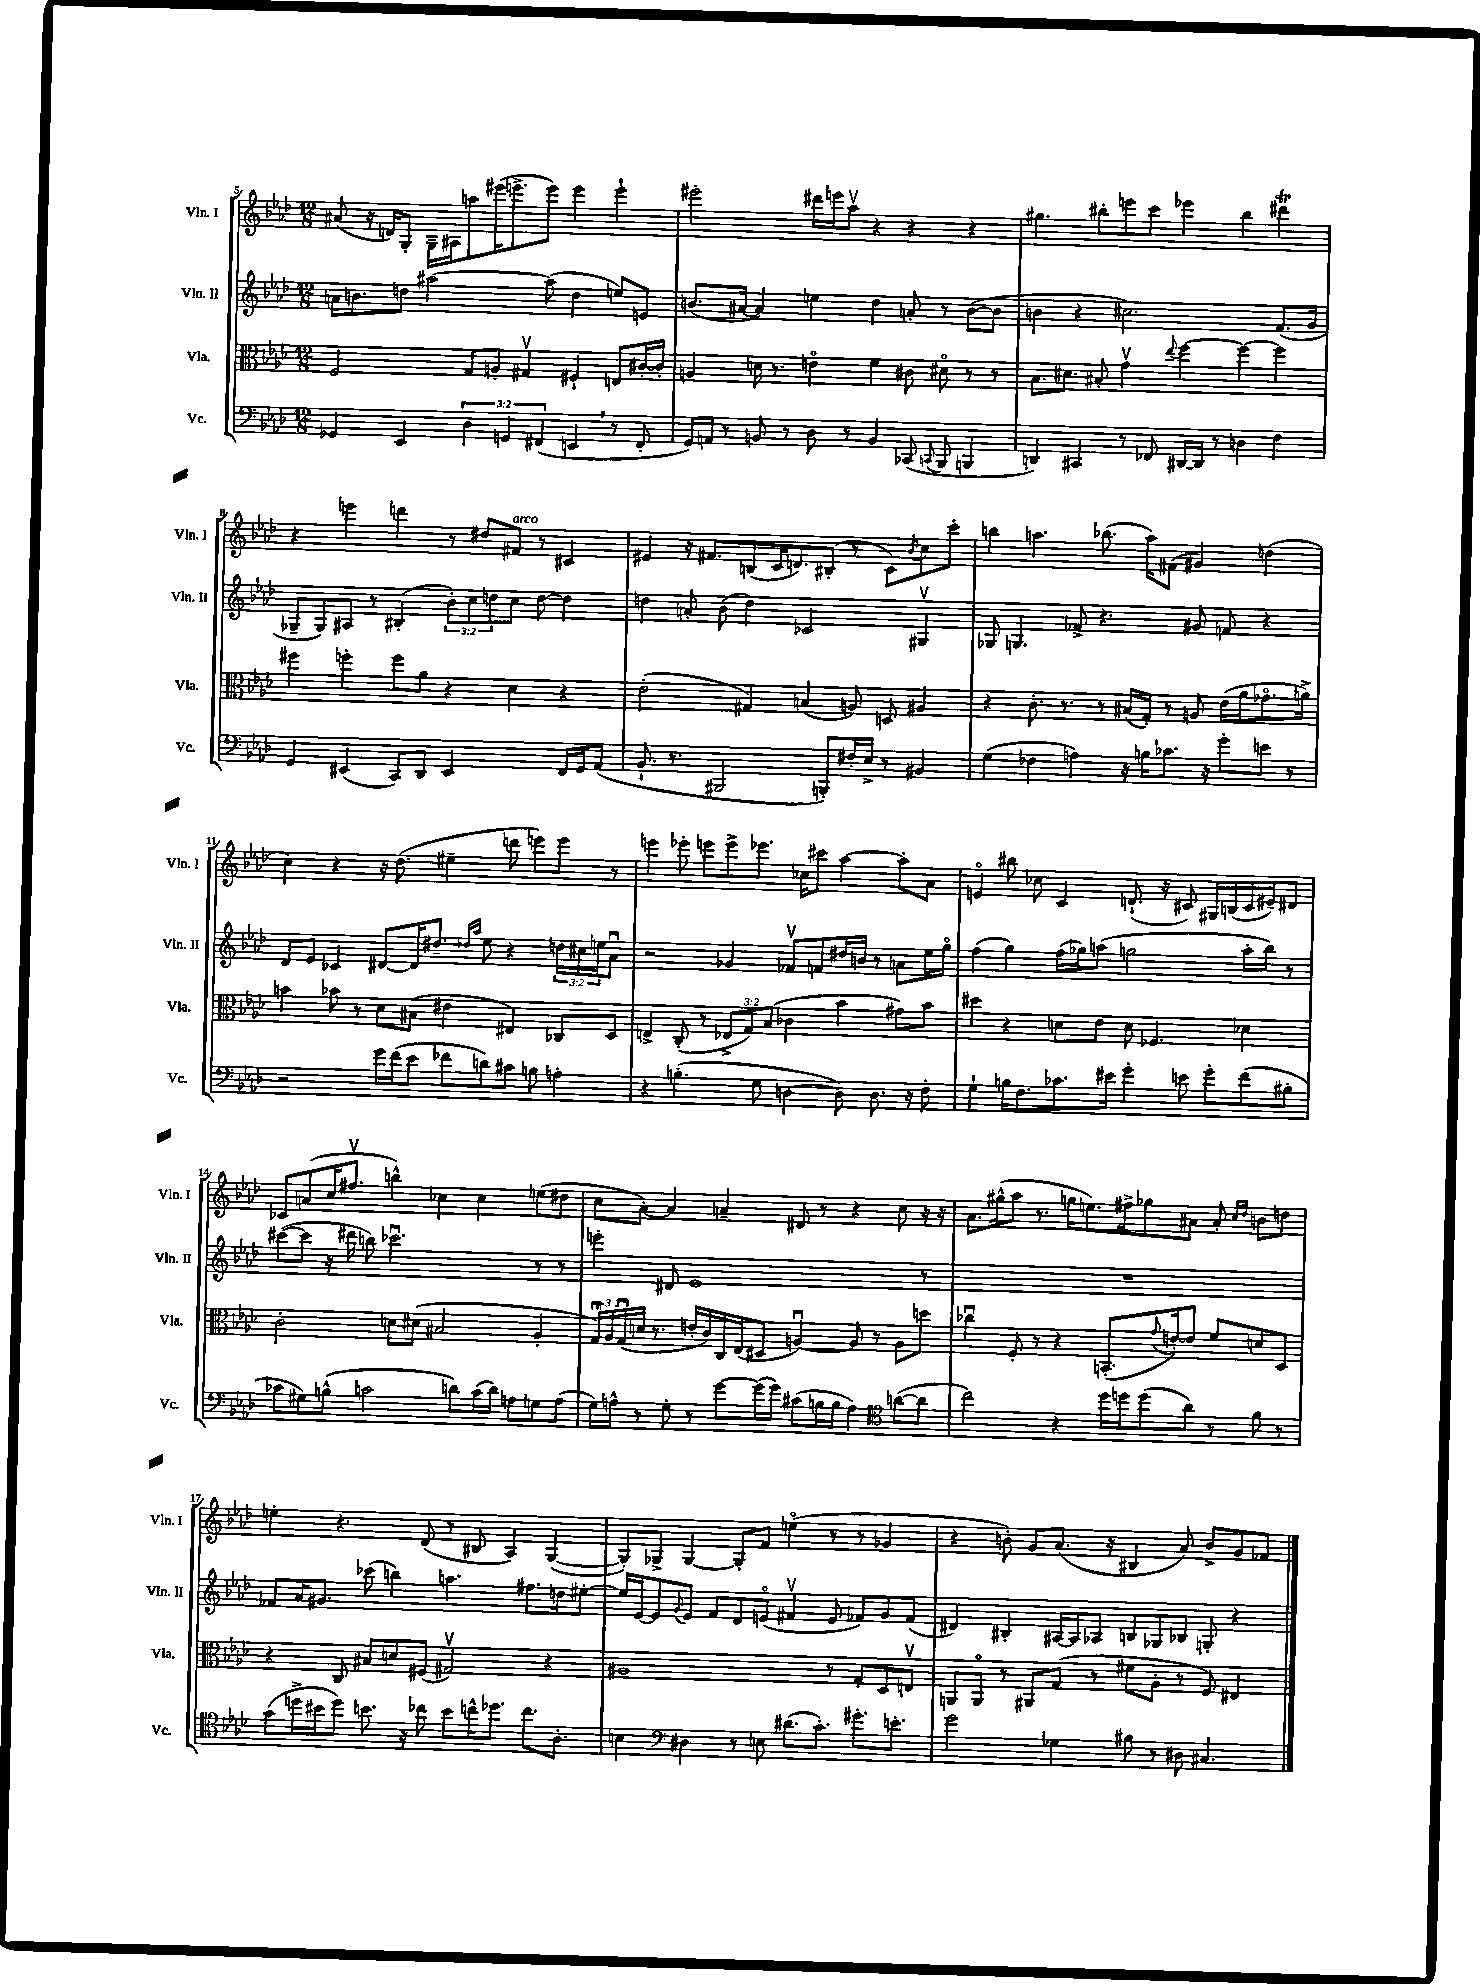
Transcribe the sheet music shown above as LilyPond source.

<<
\new StaffGroup <<
\new Staff = "s0" \with { instrumentName = "Vln. I" shortInstrumentName = "Vln. I" } {
    \clef treble \key aes \major \numericTimeSignature \time 12/8
    ais'8( r16 d'16) g8-. g16-- ais16 a''8 eis'''16( e'''8.-> e'''8) e'''4 e'''4-! |
    eis'''2-. dis'''16 e'''16 aes''8\upbow r4 r4 r4 |
    gis''4. bis''8-. e'''8 c'''8 ees'''4 bis''4 dis'''4\trill |
    r4 e'''4 d'''4 r8 dis''8 fis'8^\markup { \italic "arco" } r8 cis'4 |
    eis'4 r16 fis'8. b8( c'16 d'8.) bis8-.( r8 c'8) \acciaccatura { bes'8 } c''8 c'''8-. |
    b''4 a''4. bes''8.( a''16) fis'8( gis'4) d''4( |
    c''4) r4 r16 des''8.( eis''4-- d'''8 e'''8) e'''8 r8 |
    e'''4 ees'''8-. e'''8 e'''8-> ees'''8. ces''16 cis'''8 aes''4~ aes''8-. aes'8 |
    e'4\flageolet bis''8 ces''8 c'4 d'8.-!( r16 cis'8) gis16 b16( cis'16 eis'16--) dis'8 |
    ces'8 a'8( c''16 fis''8.\upbow b''4-^) ces''4 ces''4 e''8( dis''8 |
    c''8 aes'8~-.) aes'4 a'4-- dis'8 r8 r4 c''8 r16 r16 |
    aes'8. gis''16-^( aes''8 r8. g''16 e''8.) fis''16-> ges''8 ais'8 ais'8-. \grace { c''16 des''16 } b'8 d''8 |
    e''4-. r4. des'8( r8 bis8 aes4) g4~( |
    g8-.) ges8-> ges4~ ges8-. f'8 e''4\flageolet( r8 r8 ges'4 |
    r4 b'8-.) g'8 aes'8.( r16 bis4 aes'8) b'8-> g'8 fes'8 \bar "|." |
}
\new Staff = "s1" \with { instrumentName = "Vln. II" shortInstrumentName = "Vln. II" } {
    \clef treble \key aes \major \numericTimeSignature \time 12/8 \override Staff.TupletNumber.text = #tuplet-number::calc-fraction-text
    a'16 b'8. d''8 ais''2~ ais''8( d''4 e''8) e'8 |
    b'8.( ais'16~ ais'4) e''4 des''4 a'8-. r8 b'8~( b'8 |
    b'4 r4 cis''2.) f'8.( g'16 |
    ges8-- ges8) ais8 r8 bis4-.( \tuplet 3/2 { bes'8-.) c''8 d''8 } c''8 d''8~ d''4 |
    d''4 a'8-. bes'8( d''4) ces'2 gis4\upbow |
    ges8 g4. fes'8-> r4. gis'8 f'8 r4 |
    des'8 ees'8 ces'4 dis'8~ dis'16 dis''8.-- \grace { des''16 aes''16 } ees''8 r4 \tuplet 3/2 { d''16 cis''16 e''16 } aes'8\downbow |
    r2 ges'4 fes'8\upbow f'8 dis''16 b'16 r8 a'8 ees''16 g''16\flageolet |
    f''4( g''4) f''16( ges''16) a''8( g''2 a''16-. bes''16) r8 |
    cis'''8~( cis'''8 r16 dis'''16 b''8) ces'''2.\downbow r8 r8 |
    e'''4-. dis'8 ees'1 r8 |
    R1. |
    fes'8 aes'16 gis'8. ces'''8( b''4) a''4. fis''8. d''16 eis''8~-. |
    eis''16 ees'16~ ees'8 \appoggiatura { g'8 } ees'8 f'8 des'8 e'8\flageolet( fis'4\upbow e'8 fes'8) g'8 fes'8( |
    dis'4) bis4-. ais16~ ais16 aes8 b8 ges8 bes8 g8-. r4 \bar "|." |
}
\new Staff = "s2" \with { instrumentName = "Vla." shortInstrumentName = "Vla." } {
    \clef alto \key aes \major \numericTimeSignature \time 12/8 \override Staff.TupletNumber.text = #tuplet-number::calc-fraction-text
    f2 g8 a8-. gis4\upbow fis4-! e8 cis'16~-. cis'16-. |
    a4 d'16 r8. e'4\flageolet f'4 cis'8 dis'8\flageolet r8 r8 |
    bes8. dis'8. bis8-. g'4\upbow \appoggiatura { ees''8 } f''4~ f''4~ f''4 |
    fis''4 f''4-. f''8 aes'8 r4 des'4 r4 |
    ees'2-.( gis4) b4( a8) d8 ais4 |
    r4 c'8.-. r8. r8 bis16( g16-.) r8 a8 ees'16( aes'16 ges'8.\flageolet a'16->) |
    b'4 bes'8 r8 des'8 bis8( eis'4 eis4) ces8 des8 |
    e4-> c8-.( r8 \tuplet 3/2 { ees8-> g8) bes8( } ces'4 bes'4 gis'8) bes'8 |
    dis''4 r4 d'8 ees'8 d'8 fes4. des'4 |
    c'2-. d'8 dis'8( bis2 aes4-. |
    \tuplet 3/2 { g16\downbow) aes16 g16\downbow( } d'16 r8. e'16-. c'16) c16 ees16( dis8 a4~\downbow) a8 r8 a8 d''8 |
    ces''4\downbow f8-. r8 r4 b,8.-.( \appoggiatura { g'8 } e'16~-.) e'8 f'8 d'8 des8 |
    r4 c8 bis8 d'8 fis8( gis2\upbow) r4 |
    ais1 r8 g8-. des8 e8\upbow |
    a,8 a,8\flageolet r8 ais,8 g8( r8 fis'8 aes8-. r8 f8) eis4 \bar "|." |
}
\new Staff = "s3" \with { instrumentName = "Vc." shortInstrumentName = "Vc." } {
    \clef bass \key aes \major \numericTimeSignature \time 12/8 \override Staff.TupletNumber.text = #tuplet-number::calc-fraction-text
    ges,4 ees,4 \tuplet 3/2 { des4 g,4 fis,4( } e,4 \breathe r8 fis,8-. |
    g,16) a,16 r8 b,8 r8 des8 r8 b,4 ces,8( \appoggiatura { c,8 } bes,,8 b,,4 |
    d,4) cis,4 r8 fes,8 dis,16~ dis,16 r8 d4 f4 |
    g,4 eis,4( c,8) des,8 eis,2 f,16 g,16 aes,8( |
    bes,8.-! r8. bis,,2 b,,8-.) fis16-. ees16-> r8 bis,4 |
    g4( fes4 a4) r16 b16 ces'8. r16 g'8-. e'8 r8 |
    r2 g'16 f'16( ees'8 fes'8 d'8) cis'8 b8 a4-. |
    r4 b4.-.( g8 d4~ d8) d8. r16 f8-. |
    g4-! b16 f8. ces'8. eis'16 g'4-. e'8 g'8-. f'8( bis8-. |
    ces'8 gis8) b8-^( c'2 d'8) c'16( d'16) a8 g8 a8( |
    g16) a16-^ r8 g8-. r8 g'8~ g'16( g'16) cis'8( b16 b16 a4) \clef tenor a'8~( a'8 |
    c''2) r4 des''16 d''16 d''8( aes'8) r8 f'8 r8 |
    g'8( d''16-> bis'16 d''8) b'8. r16 ces''8 b'8 c''16-^ des''8. c''8. aes8.-. |
    b4 \clef bass dis4 r8 e8 dis'8.( c'8.-.) gis'8.-. e'8.-. |
    g'2 ges4 bis8 r8 dis8 cis4. \bar "|." |
}
>>
>>
\layout { \context { \Score currentBarNumber = #5 } }
